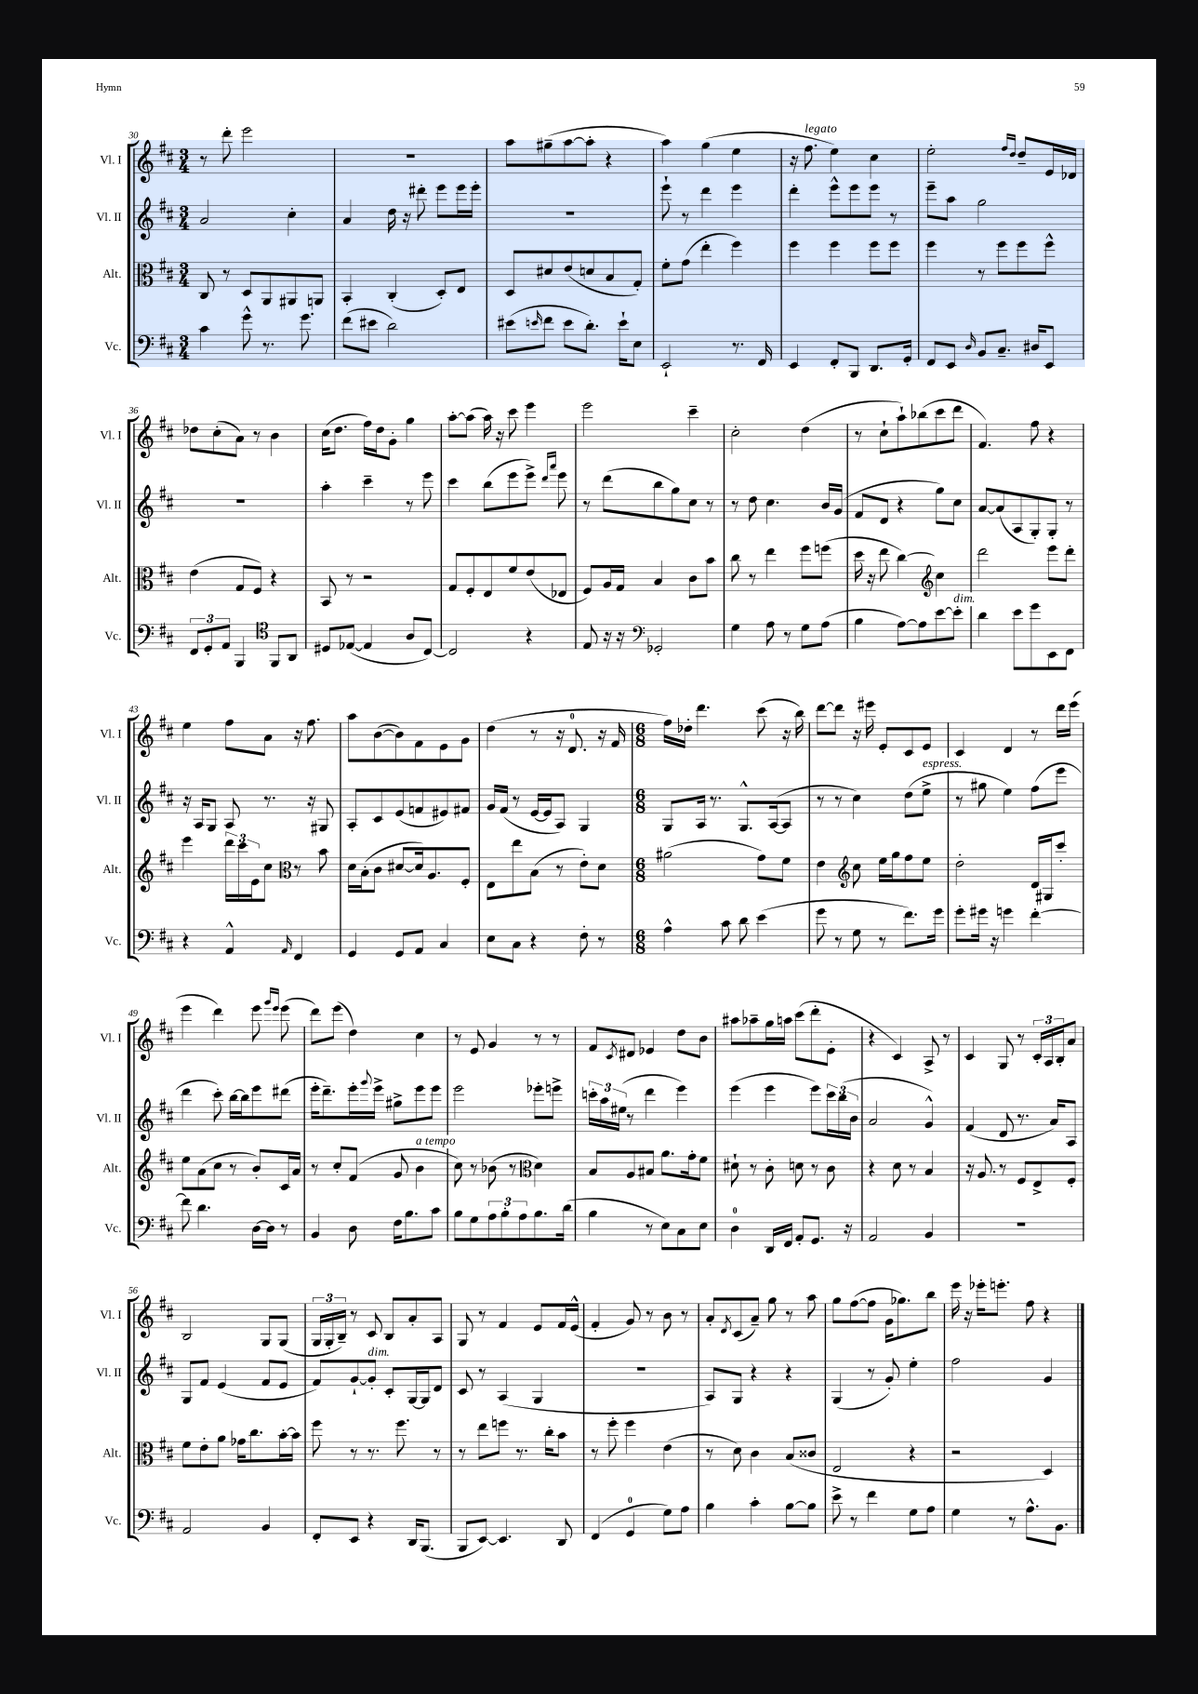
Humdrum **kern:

**kern	**kern	**kern	**kern
*staff4	*staff3	*staff2	*staff1
*clefF4	*clefC3	*clefG2	*clefG2
*k[f#c#]	*k[f#c#]	*k[f#c#]	*k[f#c#]
*M3/4	*M3/4	*M3/4	*M3/4
4c#	8C#	2a	8r
.	8r	.	8ddd'
8g^^	8D	.	2eee
8.r	8AA	.	.
.	8AA#	4cc#'	.
8.g	.	.	.
.	8AA	.	.
=	=	=	=
(8f#	4BB'	4a	2.r
8e#	.	.	.
2d)	(4C#'	16dd	.
.	.	16r	.
.	.	8ddd#'	.
.	8D')	8eee	.
.	8E	16eee	.
.	.	16eee'	.
=	=	=	=
(8e#	8D	2.r	8aa
16qqe	.	.	.
8f#	8d#	.	(8gg#~
8e	(8e	.	[8aa
8.d')	8d	.	8aa']
.	8B	.	4r
16e`	.	.	.
8E	8G')	.	.
=	=	=	=
2EE`	8f#'	8eee`	4aa)
.	(8g	8r	.
.	4ee'	4ddd	(4gg
8.r	4ff#)	4eee	4ee
16FF#	.	.	.
=	=	=	=
4EE	4ff#	4ddd'	16r
.	.	.	8.ff#
8FF#'	4ff#	8eee^^	4ee)
8BBB	.	8eee	.
8.DD	8ff#	8eee	4cc#
.	8ff#	8r	.
16GG'	.	.	.
=	=	=	=
8FF#	4ff#	8eee~	2ee'
8EE	.	8aa	.
16qqD	.	.	.
8BB	8r	2gg	.
8.C#~	8ff#	.	.
.	.	.	16qqff#
.	.	.	16qqdd
.	8ff#	.	8dd~
16D#	.	.	.
8EE	8ff#^^	.	16e
.	.	.	16d-
=	=	=	=
12FF#	(4e	2.r	8dd-
12GG'	.	.	.
.	.	.	(8cc#'
12AA	.	.	.
4BBB	8G	.	8a)
.	8F#)	.	8r
*clefC4	*	*	*
8FF#	4r	.	4b
8AA	.	.	.
=	=	=	=
8D#	8BB	4aa'	(16cc#
.	.	.	8.dd
([8E-	8r	.	.
4E-]	2r	4ccc#~	16ff#)
.	.	.	16dd
.	.	.	8g'
8A	.	8r	4gg
[8C#)	.	8eee	.
=	=	=	=
2C#]	8G	4ccc#	[8aa'
.	8F#'	.	(8aa]
.	8E	(8bb	16aa)
.	.	.	16r
.	8f#	8eee	8ccc#
4r	(8e	8eee^)	4eee
.	.	16qqddd	.
.	.	16qqaaa	.
.	8E-	8eee	.
=	=	=	=
8E	8F#)	8r	2eee
16r	16A	(8ddd	.
16r	16G	.	.
*clefF4	*	*	*
2GG-'	4B	8bb	.
.	.	8gg)	.
.	8c#	8cc#	4ccc#~
.	8b	8r	.
=	=	=	=
4G	8cc#	8r	2cc#'
.	8r	8dd	.
8A	4ee	4.cc#	.
8r	.	.	.
8G	8ff#	.	(4dd
(8A	(8ff	16b	.
.	.	(16g	.
=	=	=	=
4B	16dd	8f#	8r
.	16r	.	.
.	8ee	8d	8cc#`
[8A)	[4cc#)	4r	8aa`)
8A]	.	.	(8bb-
[8e	4cc#]	8gg)	8ccc#
8e']	.	8cc#	8ddd
=	=	=	=
*	*clefG2	*	*
4d	2ddd	[8a	4.f#)
.	.	(8a]	.
8e	.	8A	.
8g	.	8G')	8ff#
8EE	8eee	8G'	4r
8FF#	8ddd'	8r	.
=	=	=	=
4r	4eee	16r	4ee
.	.	16A	.
.	.	8G	.
4AA^^	24ddd	8A	8ff#
.	24ccc#	.	.
.	24e	.	.
.	8cc#	8.r	8a
16qqAA	.	.	.
4FF#	8r	.	16r
.	.	16r	8.ff#
.	8b	8G#	.
=	=	=	=
*	*clefC3	*	*
4GG	16d	8A'	8aa
.	(16B'	.	.
.	8c#	8c#	([8b
8GG	[8d#	(8e	8b])
8AA	16d#])	8f	8f#
.	8.A	.	.
4C#	.	8e#)	8e
.	8F#'	8f#	8g
=	=	=	=
8E	8E	16g	(4dd
.	.	(16f#	.
8C#	8ee	8r	.
4r	(8B	[16e	8r
.	.	16e]	.
.	8r	8A)	16r
.	.	.	8.d
8F#'	8e')	4G	.
8r	8d	.	16r
.	.	.	16f#
=	=	=	=
*M6/8	*M6/8	*M6/8	*M6/8
4A^^	(2a#	8G	16ff#)
.	.	.	16dd-'
.	.	16A	4.ddd
.	.	8.r	.
8c#	.	.	.
8d	.	8.G^^	.
(4e	8g)	.	(8ccc#
.	.	([16A	.
.	8f#	8A]	16r
.	.	.	16bb)
=	=	=	=
8g	4e	8r	[8ddd
8r	.	8r	8ddd]
*	*clefG2	*	*
8G	8cc#	4cc#)	16r
.	.	.	16eee#
8r	16ee	.	8e'
.	16gg	.	.
8.f#)	8ff#	(8dd	8c#
.	8ee	8ee^	8e
16g	.	.	.
=	=	=	=
8g'	2dd'	8r	4c#
16g#	.	8gg#	.
16r	.	.	.
4g	.	4ee)	4d
[4f#'	16d	(8ff#	8r
.	16G#	.	.
.	8ccc#'	8eee	16ddd
.	.	.	(16eee
=	=	=	=
8f#]	8ee	4ddd	4eee
4.d	(8a	.	.
.	8cc#	8ccc#')	4ddd)
.	8r	[16bb	.
.	.	16bb]	.
[16D	8b')	8eee	8eee
16D]	.	.	.
.	.	.	16qqggg
.	.	.	16qqeee
8r	16c#	(8ddd#	(8eee
.	16a	.	.
=	=	=	=
4BB	8r	16eee'	8ddd)
.	.	8.ddd~)	.
.	8cc#'	.	(8eee
8D	(8f#	16eee'	4dd)
.	.	8qqggg	.
.	.	16eee^	.
16F#	8g	8gg#^	.
8.B	.	.	.
.	4b	8eee	4cc#
8c#	.	8eee	.
=	=	=	=
8B	8cc#)	2eee	8r
8G	8r	.	8e
12A	(8b-	.	4g
12B'	.	.	.
.	8r	.	.
12A	.	.	.
*	*clefC3	*	*
8.B	4d)	8eee-'	8r
.	.	8eee^	8r
(16d	.	.	.
=	=	=	=
4B	8B	24ccc'	8f#
.	.	24aa	.
.	.	(24ee#	.
.	.	.	8qc#
.	8A	8r	8d#
8r	8B#	4ddd	4e-
8E)	8.a	.	.
8C#	.	4eee)	8dd
.	16g'	.	.
8E	8f#	.	8b
=	=	=	=
4D	8d#`	(4eee	8aa#
.	8r	.	8aa-~
16DD	8c#'	4eee	16gg
16FF#	.	.	16aa
8AA'	8d	.	(8ccc#
8.GG	8r	8eee)	8ddd'
.	8c#	24ccc#	8e'
.	.	(24bb	.
16r	.	.	.
.	.	24b	.
=	=	=	=
2AA	4r	2a	4r
.	8d	.	4c#)
.	8r	.	.
4BB	4B	4g^^)	8A^
.	.	.	8r
=	=	=	=
2.r	16r	(4f#	4c#
.	8.A	.	.
.	8r	8d	8G
.	8F#	8.r	8r
.	8E^	.	24c#'
.	.	.	24A
.	.	16a)	.
.	.	.	24B'
.	8F#'	8A	8a
=	=	=	=
2AA	8f#	8G	2B
.	8e'	8f#	.
.	8a	(4e	.
.	16g-	.	.
.	8.cc#	.	.
4BB	.	8f#	8G
.	[16b'	8e	(8G
.	16b]	.	.
=	=	=	=
8FF#'	8ff#	8f#)	24G
.	.	.	24G'
.	.	.	24B~)
8EE	8r	[8g`	8r
4r	8.r	8g']	8c#
.	.	8c#'	8B
.	8.ff#	.	.
16DD	.	[16G	8a'
(8.BBB	.	16G]	.
.	8r	8d	8A
=	=	=	=
8BBB	8r	8c#	8G
[8EE)	8ee	8r	8r
4.EE]	8ff	(4A	4f#
.	8.r	.	.
.	.	4G	8e
.	16cc#'	.	.
8DD	8b	.	16f#
.	.	.	(16e^^
=	=	=	=
(4FF#	8r	2.r	4f#'
.	8ff#'	.	.
4GG	4ff#	.	8g)
.	.	.	8r
8G)	(4e	.	8b
8A	.	.	8r
=	=	=	=
4B	8r	8A)	8a'
.	.	.	8qd
.	8d)	8G	(8c#
4c#'	4c#	4r	8a~)
.	.	.	8gg
[8B	(8B	4r	8r
8B]	8c##	.	8aa
=	=	=	=
8e^	2E	(4G	8gg
8r	.	.	([8ff#
4f#	.	8r	8ff#]
.	.	8g')	16g
.	.	.	8.gg-)
8G	4r	4ee'	.
8A	.	.	8bb
=	=	=	=
4G	2r	2ff#	16eee
.	.	.	16r
.	.	.	16eee-'
.	.	.	8.eee'
8r	.	.	.
8.A^^	.	.	8ff#
.	4D)	4g	4r
8.BB	.	.	.
==	==	==	==
*-	*-	*-	*-
